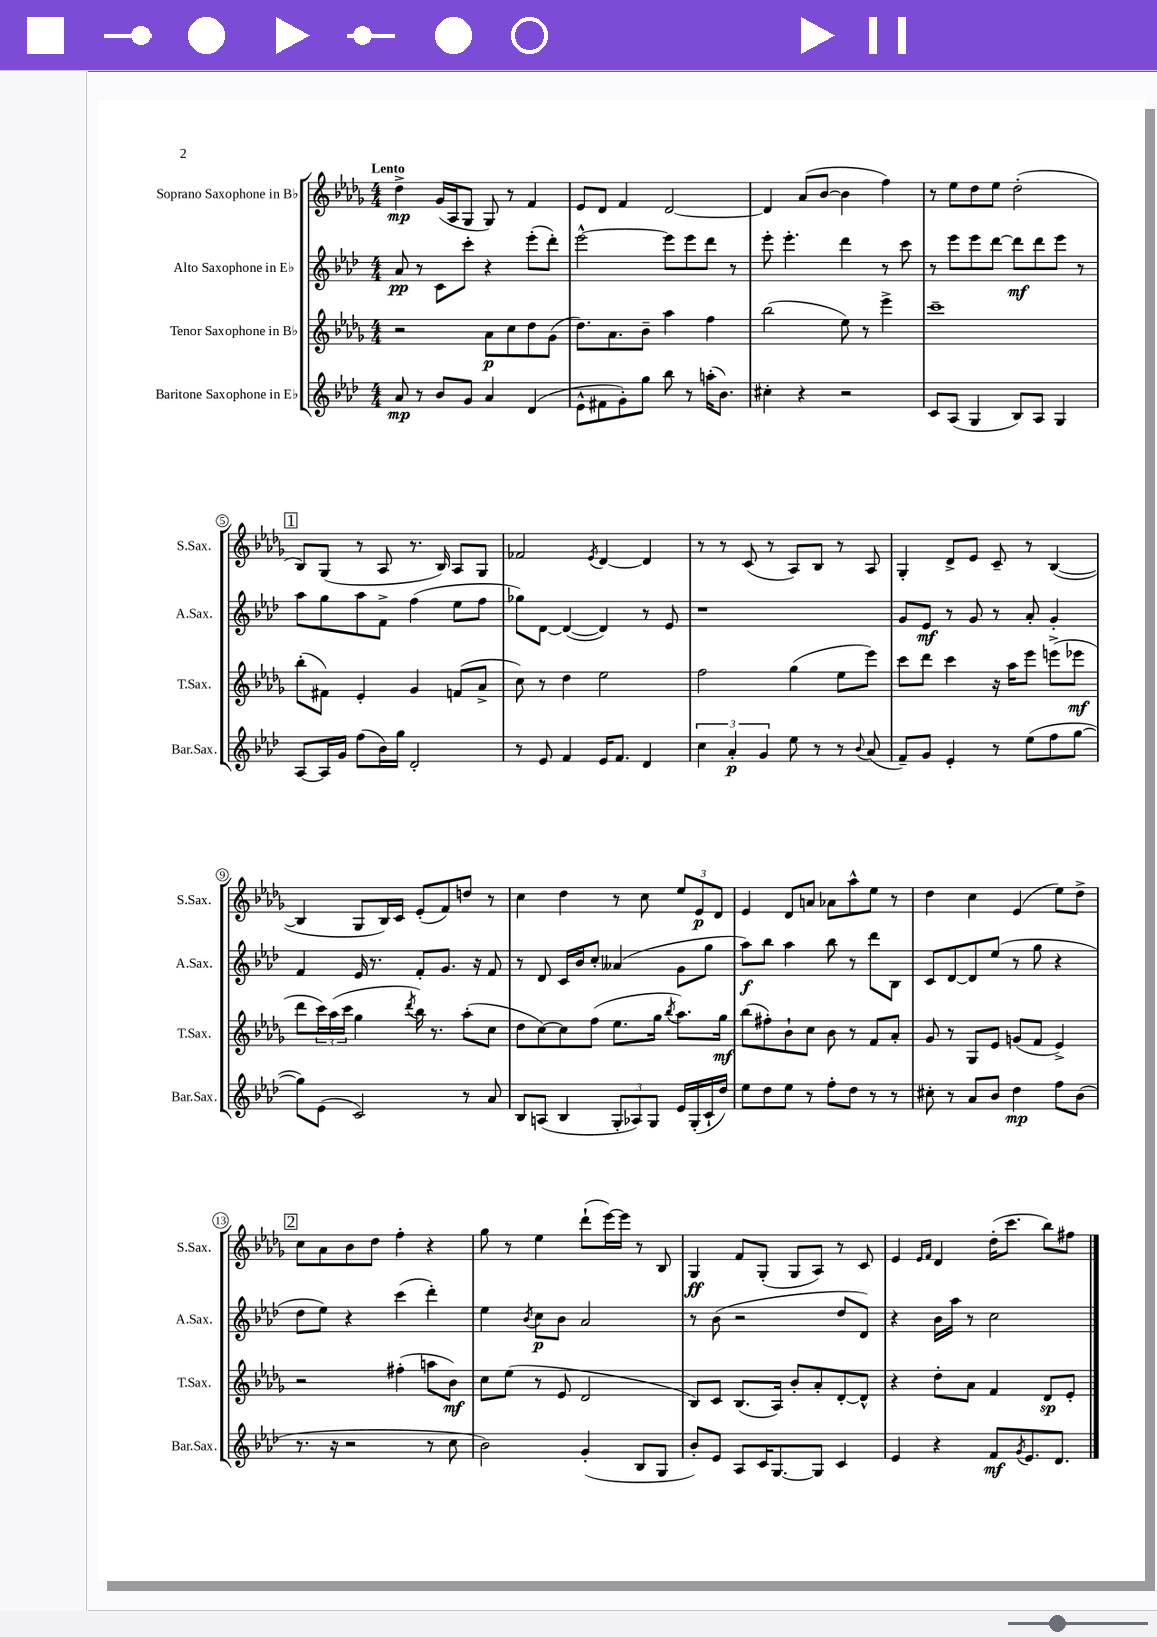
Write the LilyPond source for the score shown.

<<
\new StaffGroup <<
\new Staff = "s0" \with { instrumentName = "Soprano Saxophone in Bb" shortInstrumentName = "S.Sax." } {
    \clef treble \key des \major \numericTimeSignature \time 4/4 \tempo "Lento"
    des''4->\mp ges'16( aes16 ges8 ges8) r8 f'4 |
    ees'8 des'8 f'4 des'2~ |
    des'4 aes'8( bes'8~ bes'4 f''4) |
    r8 ees''8 des''8 ees''8 des''2-.( |
    \mark \markup { \box "1" } bes8) ges8( r8 aes8 r8. bes16) aes8 ges8 |
    fes'2 \acciaccatura { ees'8 } des'4~ des'4 |
    r8 r8 c'8( r8 aes8) bes8 r8 aes8 |
    ges4-. des'8-> ees'8 c'8-- r8 bes4~( |
    bes4 ges8 bes16) c'16 ees'8-.( f'8) d''8 r8 |
    c''4 des''4 r8 c''8 \tuplet 3/2 { ees''8 ees'8\p des'8 } |
    ees'4 des'8 a'8 aes'8 aes''8-^ ees''8 r8 |
    des''4 c''4 ees'4( ees''8) des''8-> |
    \mark \markup { \box "2" } c''8 aes'8 bes'8 des''8 f''4-. r4 |
    ges''8 r8 ees''4 des'''8-!( ees'''16~) ees'''16 r8 bes8 |
    ges4\ff f'8 ges8-.( ges8 aes8) r8 c'8 |
    ees'4 \grace { ees'16 f'16 } des'4 des''16-.( c'''8. bes''8) fis''8 \bar "|." |
}
\new Staff = "s1" \with { instrumentName = "Alto Saxophone in Eb" shortInstrumentName = "A.Sax." } {
    \clef treble \key aes \major \numericTimeSignature \time 4/4
    aes'8\pp r8 c'8 c'''8-. r4 ees'''8-.( des'''8-.) |
    ees'''2~-^ ees'''8 ees'''8 des'''8 r8 |
    ees'''8-. ees'''4.-. des'''4 r8 c'''8 |
    r8 ees'''8 ees'''8 des'''8~ des'''8\mf des'''8 ees'''8 r8 |
    \mark \markup { \box "1" } aes''8 g''8 aes''8 f'8-> f''4( ees''8 f''8 |
    ges''8) des'8~ des'4~( des'4) r8 ees'8 |
    r1 |
    g'8 ees'8\mf r8 g'8 r8 aes'8-. g'4-. |
    f'4 ees'16 r8. f'8-. g'8. r16 f'8 |
    r8 des'8 c'16 bes'16 c''8-. aeses'4( g'8 g''8 |
    aes''8\f) bes''8 aes''4 bes''8 r8 des'''8 bes8 |
    c'8 des'8~ des'8 ees''8( r8 g''8 r4 |
    \mark \markup { \box "2" } des''8 ees''8) r4 c'''4( des'''4-.) |
    ees''4 \acciaccatura { bes'8 } c''8\p bes'8 aes'2 |
    r8 bes'8( r2 des''8 des'8) |
    r4 bes'16 aes''16 r8 c''2 \bar "|." |
}
\new Staff = "s2" \with { instrumentName = "Tenor Saxophone in Bb" shortInstrumentName = "T.Sax." } {
    \clef treble \key des \major \numericTimeSignature \time 4/4
    r2 aes'8\p c''8 des''8 ges'8( |
    des''8.) aes'8. bes'8-- aes''4 f''4 |
    bes''2( ees''8) r8 ees'''4-> |
    c'''1-- |
    \mark \markup { \box "1" } bes''8-.( fis'8) ees'4-. ges'4 f'8( aes'8-> |
    c''8) r8 des''4 ees''2 |
    f''2 ges''4( ees''8 ees'''8) |
    c'''8 des'''8 c'''4 r16 aes''16 ees'''8 e'''8->( ees'''8\mf |
    des'''8 \tuplet 3/2 { c'''16) aes''16( c'''16 } ges''4 \acciaccatura { des'''8 } bes''16) r8. aes''8-.( c''8 |
    des''8 c''8~) c''8 f''8( ees''8. ges''16 \acciaccatura { bes''8 } aes''8.) ges''16\mf |
    bes''8( fis''8-.) bes'8-! c''8 bes'8 r8 f'8 aes'8-. |
    ges'8 r8 ges8 ees'8 g'8( f'8 ees'4->) |
    \mark \markup { \box "2" } r2 fis''4-.( a''8 bes'8\mf) |
    c''8 ees''8( r8 ees'8 des'2 |
    bes8) c'8 bes8.( aes16) bes'8-. aes'8-. des'8~-. des'8-^ |
    r4 des''8-. aes'8 f'4 des'8\sp ees'8-. \bar "|." |
}
\new Staff = "s3" \with { instrumentName = "Baritone Saxophone in Eb" shortInstrumentName = "Bar.Sax." } {
    \clef treble \key aes \major \numericTimeSignature \time 4/4
    aes'8\mp r8 bes'8 g'8 aes'4 des'4( |
    ees'8-^ fis'8 g'8-.) g''8 bes''8 r8 a''16-.( bes'8.) |
    cis''4-. r4 r2 |
    c'8 aes8( g4 bes8) aes8 g4 |
    \mark \markup { \box "1" } aes8~ aes16 g'16 f''8( bes'16) g''16 des'2-. |
    r8 ees'8 f'4 ees'16 f'8. des'4 |
    \tuplet 3/2 { c''4 aes'4-.\p g'4 } ees''8 r8 r8 \appoggiatura { bes'8 } aes'8( |
    f'8--) g'8 ees'4-. r8 ees''8( f''8 g''8~ |
    g''8) ees'8( c'2) r8 aes'8 |
    bes8 a8( bes4 \tuplet 3/2 { g8-. aes8) g8 } ees'16 g16-.( c'16-! des''16) |
    ees''8 des''8 ees''8 r8 f''8-. des''8 r8 r8 |
    cis''8-. r8 aes'8 bes'8 des''4\mp f''8 bes'8( |
    \mark \markup { \box "2" } r8. r16 r2 r8 c''8 |
    bes'2) g'4-.( bes8 g8 |
    bes'8-.) ees'8 aes8 c'16 g8.~ g8 c'4 |
    ees'4 r4 f'8\mf \acciaccatura { g'8 } ees'8. des'8. \bar "|." |
}
>>
>>
\layout { \context { \Score \override BarNumber.stencil = #(make-stencil-circler 0.1 0.3 ly:text-interface::print) } }
